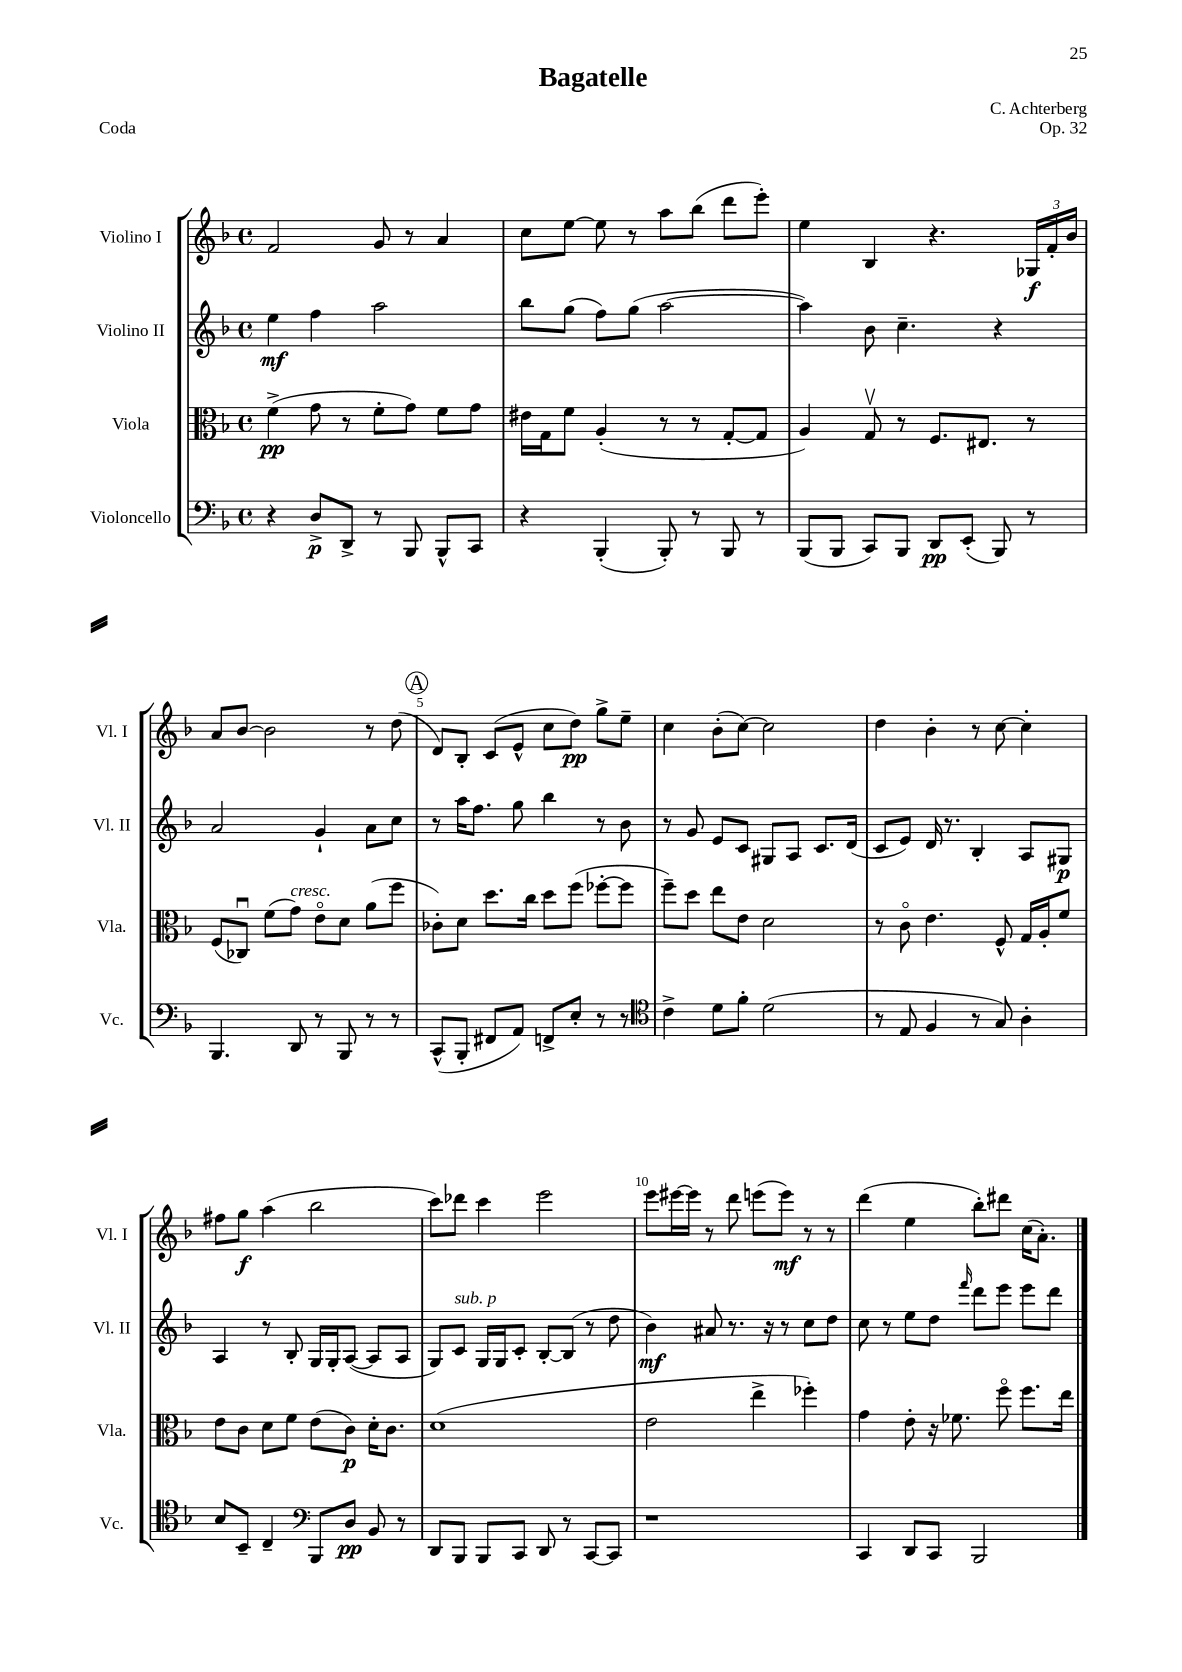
\header { title = "Bagatelle" composer = "C. Achterberg" opus = "Op. 32" piece = "Coda" }
<<
\new StaffGroup <<
\new Staff = "s0" \with { instrumentName = "Violino I" shortInstrumentName = "Vl. I" } {
    \clef treble \key f \major \defaultTimeSignature \time 4/4
    \autoBeamOff f'2 g'8 r8 a'4 |
    c''8[ e''8]~ e''8 r8 a''8[ bes''8]( d'''8[ e'''8]-.) |
    e''4 bes4 r4. \tuplet 3/2 { ges16[\f f'16-. bes'16] } |
    a'8[ bes'8]~ bes'2 r8 d''8( |
    \mark \markup { \circle "A" } d'8[) bes8]-. c'8[( e'8]-^ c''8[ d''8]\pp) g''8[-> e''8]-- |
    c''4 bes'8[-.( c''8]~) c''2 |
    d''4 bes'4-. r8 c''8~ c''4-. |
    fis''8[ g''8]\f a''4( bes''2 |
    c'''8[) des'''8] c'''4 e'''2 |
    e'''8[ eis'''16~ eis'''16] r8 d'''8 e'''8[( e'''8]\mf) r8 r8 |
    d'''4( e''4 bes''8[-.) dis'''8] c''16[( a'8.]-.) \bar "|." |
}
\new Staff = "s1" \with { instrumentName = "Violino II" shortInstrumentName = "Vl. II" } {
    \clef treble \key f \major \defaultTimeSignature \time 4/4
    \autoBeamOff e''4\mf f''4 a''2 |
    bes''8[ g''8]( f''8[) g''8]( a''2~ |
    a''4) bes'8 c''4.-- r4 |
    a'2 g'4-! a'8[ c''8] |
    \mark \markup { \circle "A" } r8 a''16[ f''8.] g''8 bes''4 r8 bes'8 |
    r8 g'8 e'8[ c'8] gis8[ a8] c'8.[ d'16]( |
    c'8[ e'8]) d'16 r8. bes4-. a8[ gis8]\p |
    a4 r8 bes8-. g16[ g16-. a8]~( a8[ a8] |
    g8[) c'8]^\markup { \italic "sub. p" } g16[ g16 c'8]-. bes8[~-. bes8]( r8 d''8 |
    bes'4\mf) ais'8 r8. r16 r8 c''8[ d''8] |
    c''8 r8 e''8[ d''8] \grace { f'''16 } d'''8[ e'''8] e'''8[ d'''8] \bar "|." |
}
\new Staff = "s2" \with { instrumentName = "Viola" shortInstrumentName = "Vla." } {
    \clef alto \key f \major \defaultTimeSignature \time 4/4
    \autoBeamOff f'4->\pp( g'8 r8 f'8[-. g'8]) f'8[ g'8] |
    eis'16[ g16 f'8] a4-.( r8 r8 g8[~-. g8] |
    a4) g8\upbow r8 f8.[ eis8.] r8 |
    f8[( ces8]\downbow) f'8[( g'8]^\markup { \italic "cresc." }) e'8[\flageolet d'8] a'8[( f''8] |
    \mark \markup { \circle "A" } ces'8[-.) d'8] d''8.[ c''16] d''8[ f''8]( fes''8[~-. fes''8] |
    f''8[--) d''8] e''8[ e'8] d'2 |
    r8 c'8\flageolet e'4. f8-^ g16[ a16-. f'8] |
    e'8[ c'8] d'8[ f'8] e'8[( c'8]\p) d'16[-. c'8.] |
    d'1( |
    e'2 e''4-> fes''4-.) |
    g'4 e'8-. r16 fes'8. f''8\flageolet f''8.[ e''16] \bar "|." |
}
\new Staff = "s3" \with { instrumentName = "Violoncello" shortInstrumentName = "Vc." } {
    \clef bass \key f \major \defaultTimeSignature \time 4/4
    \autoBeamOff r4 d8[->\p d,8]-> r8 bes,,8 bes,,8[-^ c,8] |
    r4 bes,,4-.( bes,,8-.) r8 bes,,8 r8 |
    bes,,8[( bes,,8] c,8[) bes,,8] d,8[\pp e,8]-.( bes,,8) r8 |
    bes,,4. d,8 r8 bes,,8 r8 r8 |
    \mark \markup { \circle "A" } c,8[-^( bes,,8]-. fis,8[ a,8]) f,8[-> e8]-. r8 r8 |
    \clef tenor c'4-> d'8[ f'8]-. d'2( |
    r8 e8 f4 r8 g8) a4-. |
    bes8[ bes,8]-- c4-- \clef bass bes,,8[ d8]\pp bes,8 r8 |
    d,8[ bes,,8] bes,,8[ c,8] d,8 r8 c,8[~ c,8] |
    r1 |
    c,4 d,8[ c,8] bes,,2 \bar "|." |
}
>>
>>
\layout { \context { \Score \override BarNumber.break-visibility = ##(#f #t #t) barNumberVisibility = #(every-nth-bar-number-visible 5) } }
